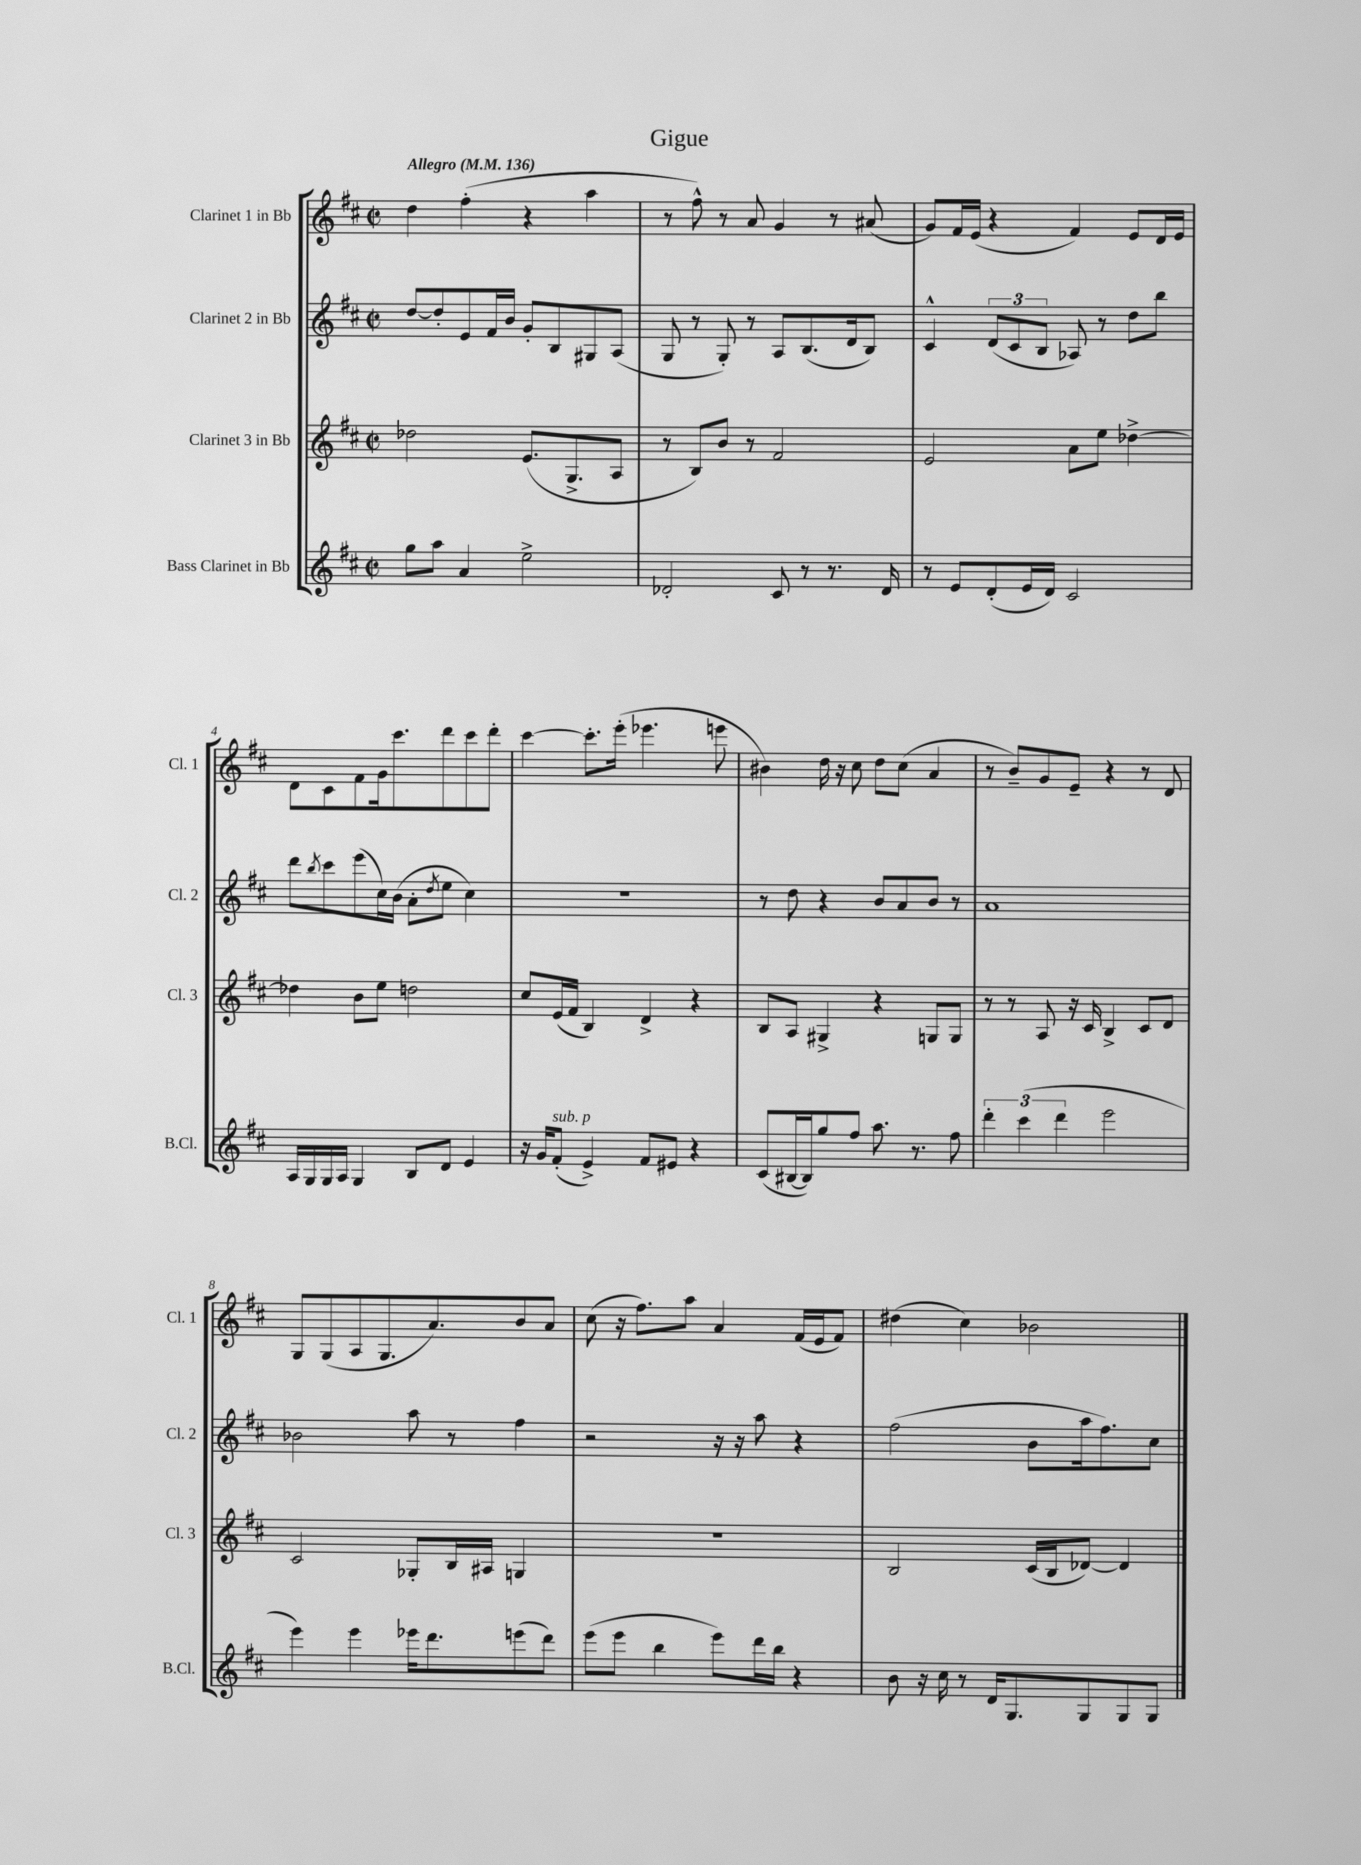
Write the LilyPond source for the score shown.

\header { title = "Gigue" }
<<
\new StaffGroup <<
\new Staff = "s0" \with { instrumentName = "Clarinet 1 in Bb" shortInstrumentName = "Cl. 1" } {
    \clef treble \key d \major \defaultTimeSignature \time 2/2 \tempo "Allegro" 4 = 136
    d''4 fis''4-.( r4 a''4 |
    r8 fis''8-^) r8 a'8 g'4 r8 ais'8( |
    g'8) fis'16 e'16( r4 fis'4) e'8 d'16 e'16 |
    d'8 cis'8 fis'8 g'16 cis'''8. d'''8 cis'''8 d'''8-. |
    cis'''4~ cis'''8.-. e'''16-.( ees'''4. e'''8 |
    bis'4) d''16 r16 cis''8 d''8 cis''8( a'4 |
    r8 b'8--) g'8 e'8-- r4 r8 d'8 |
    g8 g8( a8 g8. a'8.) b'8 a'8 |
    cis''8( r16 fis''8.) a''8 a'4 fis'16( e'16 fis'8) |
    dis''4( cis''4) bes'2 \bar "|." |
}
\new Staff = "s1" \with { instrumentName = "Clarinet 2 in Bb" shortInstrumentName = "Cl. 2" } {
    \clef treble \key d \major \defaultTimeSignature \time 2/2
    d''8~ d''8-. e'8 fis'16 b'16 g'8-. b8 gis8 a8( |
    g8 r8 g8-.) r8 a8 b8.( d'16 b8) |
    cis'4-^ \tuplet 3/2 { d'8( cis'8 b8 } aes8) r8 d''8 b''8 |
    d'''8 \acciaccatura { b''8 } cis'''8 e'''8( cis''16) b'16( a'8-. \acciaccatura { d''8 } e''8 cis''4) |
    R1 |
    r8 d''8 r4 b'8 a'8 b'8 r8 |
    a'1 |
    bes'2 a''8 r8 fis''4 |
    r2 r16 r16 a''8 r4 |
    fis''2( b'8 a''16 fis''8.) cis''8 \bar "|." |
}
\new Staff = "s2" \with { instrumentName = "Clarinet 3 in Bb" shortInstrumentName = "Cl. 3" } {
    \clef treble \key d \major \defaultTimeSignature \time 2/2
    des''2 e'8.( g8.-> a8 |
    r8 b8) b'8 r8 fis'2 |
    e'2 a'8 e''8 des''4~-> |
    des''4 b'8 e''8 d''2 |
    cis''8 e'16( fis'16 b4) d'4-> r4 |
    b8 a8 gis4-> r4 g8 g8 |
    r8 r8 a8 r16 cis'16 b4-> cis'8 d'8 |
    cis'2 ges8-. b16 ais16 g4 |
    R1 |
    b2 cis'16( b16 des'8~) des'4 \bar "|." |
}
\new Staff = "s3" \with { instrumentName = "Bass Clarinet in Bb" shortInstrumentName = "B.Cl." } {
    \clef treble \key d \major \defaultTimeSignature \time 2/2
    g''8 a''8 a'4 e''2-> |
    des'2-. cis'8 r8 r8. des'16 |
    r8 e'8 d'8-.( e'16 d'16) cis'2 |
    a16 g16 g16 a16 g4 b8 d'8 e'4 |
    r16 g'16 fis'8-.^\markup { \italic "sub. p" }( e'4->) fis'8 eis'8 r4 |
    cis'8( bis16~ bis16) g''8 fis''8 a''8. r8. fis''8 |
    \tuplet 3/2 { d'''4-. cis'''4( d'''4 } e'''2 |
    e'''4) e'''4 ees'''16 d'''8. e'''8( d'''8) |
    e'''8( e'''8 b''4 e'''8) d'''16 b''16 r4 |
    b'8 r16 cis''16 r8 d'16 g8. g8 g8 g8 \bar "|." |
}
>>
>>
